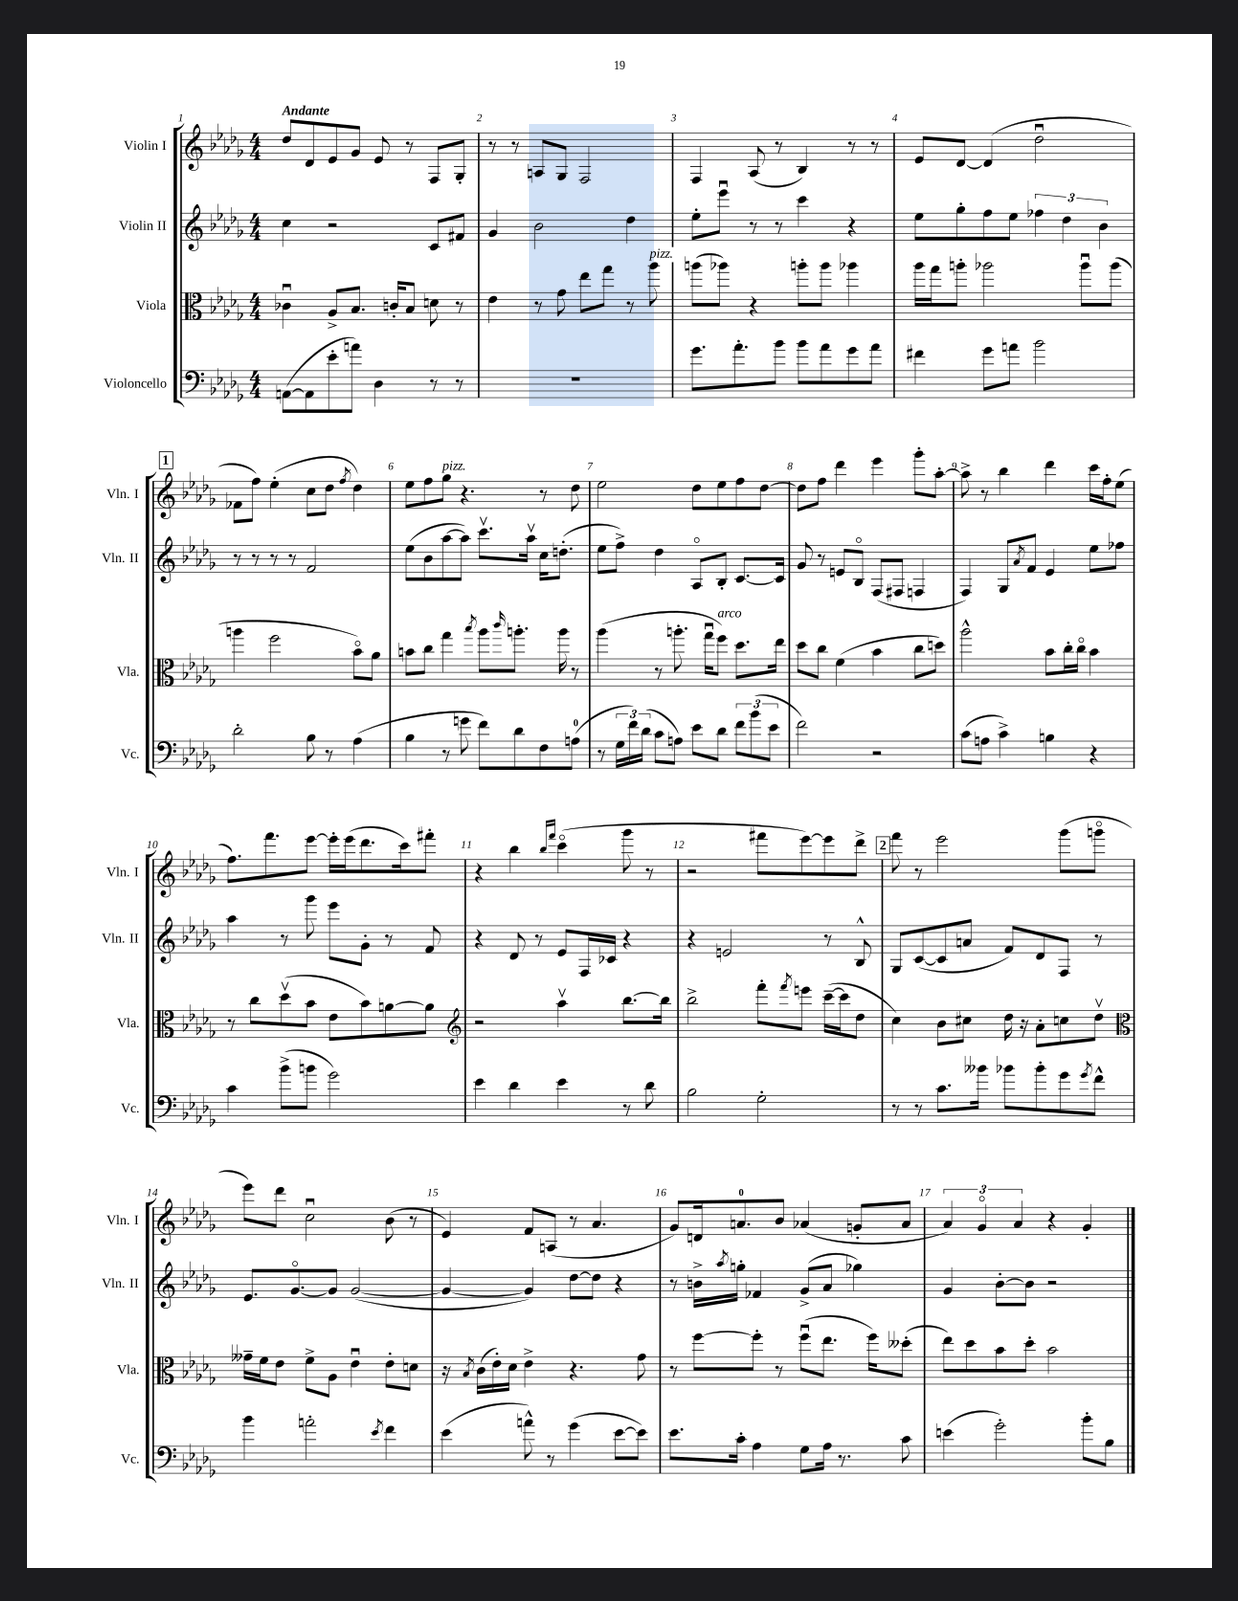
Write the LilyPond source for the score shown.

<<
\new StaffGroup <<
\new Staff = "s0" \with { instrumentName = "Violin I" shortInstrumentName = "Vln. I" } {
    \clef treble \key des \major \numericTimeSignature \time 4/4 \tempo "Andante"
    des''8 des'8 ees'8 ges'8 ees'8 r8 f8 ges8-. |
    r8 r8 a8 ges8 f2 |
    f4 aes8( r8 bes4) r8 r8 |
    ees'8 des'8~ des'4( des''2\downbow |
    \mark \markup { \box "1" } fes'8 f''8) ees''4-.( c''8 des''8 \acciaccatura { f''8 } des''4) |
    ees''8 f''8 ges''8^\markup { \italic "pizz." } r4. r8 des''8 |
    ees''2 des''8 ees''8 f''8 des''8~ |
    des''8 f''8 des'''4 ees'''4 ges'''8-. aes''8~-. |
    aes''8-> r8 bes''4 des'''4 c'''16 f''16-. ees''8( |
    f''8.) f'''8. ees'''8~ ees'''16-. ees'''16( des'''8. c'''16) fis'''8-. |
    r4 bes''4 \grace { bes''16 f'''16 } c'''4\flageolet( ges'''8 r8 |
    r2 fis'''8 ees'''8~) ees'''8 des'''8-> |
    \mark \markup { \box "2" } f'''8 r8 ees'''2 ges'''8( g'''8\flageolet |
    ees'''8) des'''8 c''2\downbow bes'8( r8 |
    ees'4) f'8 a8( r8 aes'4. |
    ges'8) d'16 a'8.-0 bes'8 aes'4( g'8-. aes'8 |
    \tuplet 3/2 { aes'4) ges'4\flageolet aes'4 } r4 ges'4-. \bar "|." |
}
\new Staff = "s1" \with { instrumentName = "Violin II" shortInstrumentName = "Vln. II" } {
    \clef treble \key des \major \numericTimeSignature \time 4/4
    c''4 r2 c'8 fis'8 |
    ges'4 bes'2 des''4 |
    ees''8-. ees'''8\downbow r8 r8 c'''4 r4 |
    ees''8 ges''8-. f''8 ees''8 \tuplet 3/2 { fes''4 des''4 bes'4 } |
    \mark \markup { \box "1" } r8 r8 r8 r8 f'2 |
    ees''8( bes'8 aes''8~ aes''8) c'''8.\upbow aes''16\upbow c''16 d''8.-.( |
    ees''8 f''8->) des''4 aes8\flageolet bes8-. c'8.~ c'16 |
    ges'8 r8 e'8 bes8\flageolet f8( fis8 f4 |
    f4) ges8 \acciaccatura { aes'8 } f'8 ees'4 ees''8 fes''8 |
    aes''4 r8 ges'''8 ees'''8 ges'8-. r8 f'8 |
    r4 des'8 r8 ees'8 f16 ces'16 r4 |
    r4 e'2 r8 bes8-^ |
    \mark \markup { \box "2" } ges8 c'8~( c'8 a'8 f'8) des'8 f8 r8 |
    ees'8. ges'8.~\flageolet ges'8 ges'2~( |
    ges'4~ ges'4) des''8~ des''8 r4 |
    r8 b'16-> \acciaccatura { aes''8 } g''16-. fes'4 ges'8->( aes'8 ges''4) |
    ges'4 bes'8~-. bes'8 r2 \bar "|." |
}
\new Staff = "s2" \with { instrumentName = "Viola" shortInstrumentName = "Vla." } {
    \clef alto \key des \major \numericTimeSignature \time 4/4
    ces'4\downbow aes8-> bes8. c'16-. bes8 d'8 r8 |
    ees'4 r8 ges'8 ees''8 ges''8 r8 aes''8^\markup { \italic "pizz." } |
    a''8( aes''8) r4 a''8-. a''8 aes''4 |
    aes''16 ges''16 a''8-. aes''2 aes''8\downbow aes''8( |
    \mark \markup { \box "1" } a''4 f''2 bes'8\flageolet) aes'8 |
    b'8 c''8 ges''4 \acciaccatura { bes''8 } aes''8 \grace { c'''16 } a''8.-. a''16 r8 |
    aes''4( r8 a''8.-. ges''16\downbow f''8^\markup { \italic "arco" }) des''8. ees''16 |
    des''8 c''8 f'4( bes'4 c''8 d''8) |
    aes''2-^ bes'8 c''16-. c''16\flageolet bes'4 |
    r8 c''8 des''8\upbow( bes'8 ees'8 bes'8) a'8~ a'8 |
    \clef treble r2 aes''4\upbow bes''8.~ bes''16 |
    bes''2-> f'''8-. \acciaccatura { f'''8 } e'''8 c'''16~--( c'''16 des''8 |
    \mark \markup { \box "2" } c''4) bes'8 cis''8 des''16 r16 aes'8-. c''8 des''8\upbow |
    \clef alto geses'16-- f'16 ees'8 f'8-> aes8 ees'4\downbow ees'8-. d'8 |
    r16 \acciaccatura { bes8 } c'16( ees'16-.) des'16 ees'4-> r4. ges'8 |
    r8 f''8~ f''8-. r8 f''8\downbow( ees''8. f''16) deses''8-.( |
    ees''8) des''8 bes'8 des''8-. bes'2 \bar "|." |
}
\new Staff = "s3" \with { instrumentName = "Violoncello" shortInstrumentName = "Vc." } {
    \clef bass \key des \major \numericTimeSignature \time 4/4
    a,8~( a,8 ees'8-. a'8) des4 r8 r8 |
    R1 |
    ges'8. aes'8.-. bes'8 bes'8 aes'8 ges'8 aes'8 |
    fis'4 ges'8 a'8 bes'2 |
    \mark \markup { \box "1" } des'2-. bes8 r8 aes4( |
    bes4 r8 g'8 f'8) des'8 f8 a8-0( |
    r8 \tuplet 3/2 { ges16 f'16) des'16( } c'8 a8) ees'8 des'8 \tuplet 3/2 { f'8 bes'8( ees'8 } |
    f'2) r2 |
    c'8( a8 c'4->) b4 r4 |
    c'4 bes'8->( b'8 ges'2) |
    ees'4 des'4 ees'4 r8 des'8 |
    bes2 ges2-. |
    \mark \markup { \box "2" } r8 r8 c'8. beses'16 bes'8 bes'8-. ges'8 \acciaccatura { ges'8 } f'8-^ |
    bes'4 a'2-. \acciaccatura { ees'8 } f'4 |
    ees'4( a'8-^) r8 ges'4( ees'8~ ees'8) |
    ees'8. c'16-. aes4 ges8 aes16 r8. c'8 |
    e'4( ges'2-.) bes'8-. bes8 \bar "|." |
}
>>
>>
\layout { \context { \Score \override BarNumber.break-visibility = ##(#f #t #t) barNumberVisibility = #all-bar-numbers-visible } }
